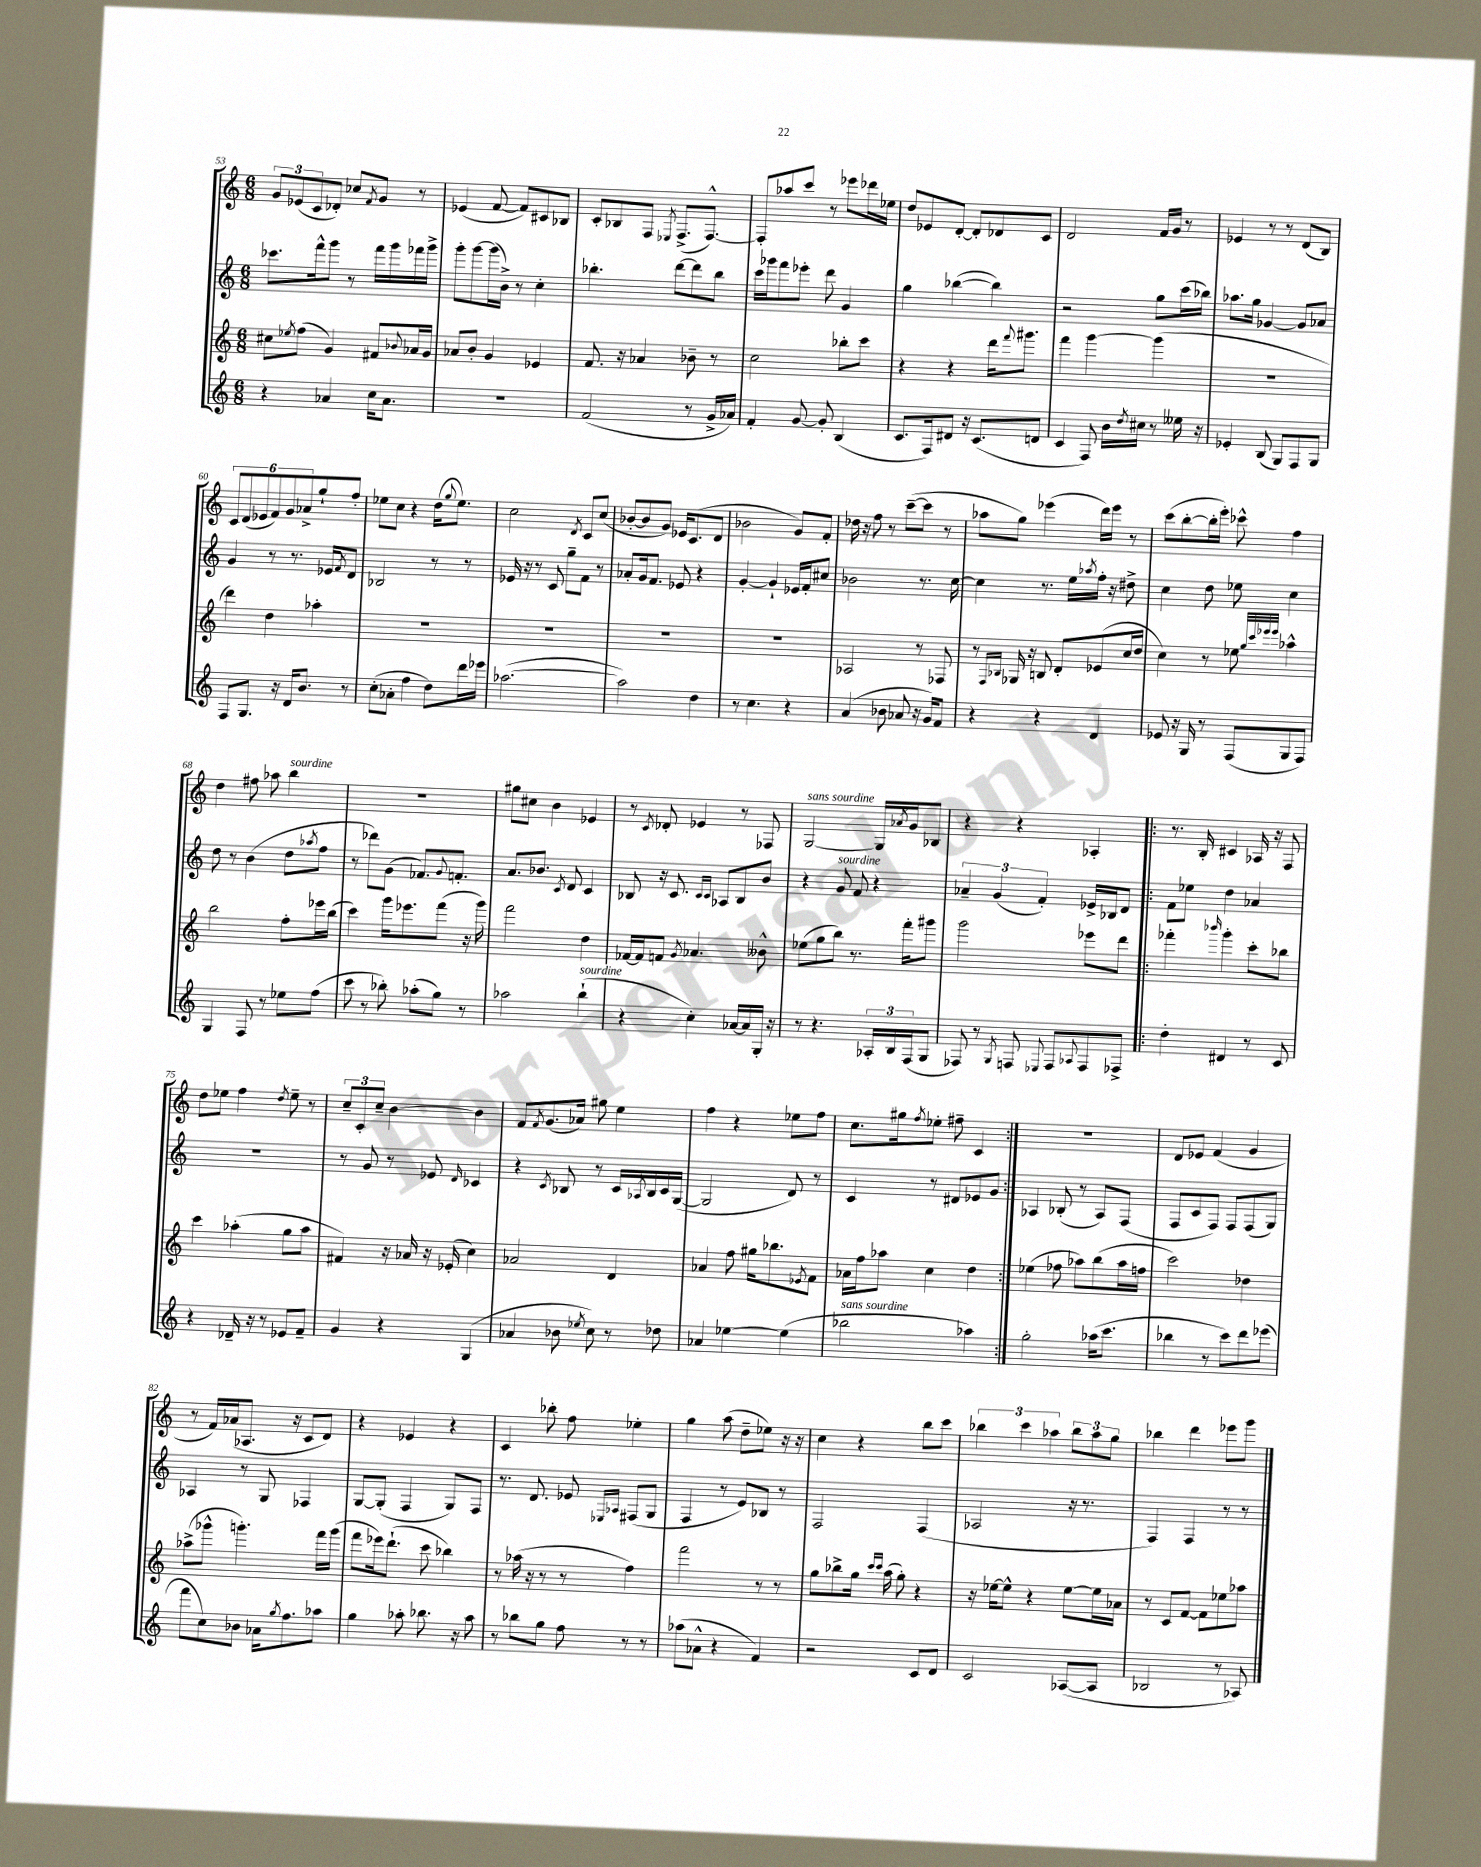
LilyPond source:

<<
\new StaffGroup <<
\new Staff = "s0" {
    \clef treble \key c \major \numericTimeSignature \time 6/8
    \tuplet 3/2 { g'8 ees'8( c'8 } des'8-.) ces''8 \acciaccatura { f'8 } g'8 r8 |
    ees'4( f'8~ f'8) cis'8 bes8 |
    c'8-. bes8 f8 \acciaccatura { ees8 } f8.->( f8.~-^) |
    f8-. aes''8 c'''8 r8 ees'''8 des'''16 ees''16 |
    d''8 ees'8 d'8~-. d'8-. des'8 c'8 |
    d'2 f'16 g'16 r8 |
    ees'4 r8 r8 d'8( b8) |
    \tuplet 6/4 { c'8 d'8( ees'8 f'8) g'8 aes'8-> } g''8-! f''8-. |
    ees''8 c''8 r4 d''16( \appoggiatura { g''8 } ees''8.) |
    c''2 \acciaccatura { d'8 } c'8 c''8( |
    bes'8~-. bes'8 g'8) ees'16 c'8.( d'8 |
    bes'2 g'8) f'8-. |
    des''16 r16 f''8 r8 c'''8~--( c'''8 r8 |
    aes''8 g''8) ees'''4( d'''16) ees'''16 r8 |
    c'''8( b''8~-. b''16-. e'''16-.) ces'''8-^ f''4 |
    d''4 fis''8 aes''8 b''4^\markup { \italic "sourdine" } |
    R2. |
    gis''8 cis''8 b'4 ees'4 |
    r8 \acciaccatura { c'8 } des'8-. ees'4 r8 fes8 |
    g2~^\markup { \italic "sans sourdine" } g16 \acciaccatura { aes'8 } g'16 bes8 |
    r4 r4 aes4-. |
    \repeat volta 2 { r8. b16-. cis'4 aes16 r16 f8 |
    d''8 ees''8 f''4 \acciaccatura { d''8 } ees''8-- r8 |
    \tuplet 3/2 { c''8-- c'8-. c''8-- } b'4~ b'4 |
    f'8 \acciaccatura { f'8 } g'8.( aes'16) gis''8 e''4 |
    f''4 r4 ees''8 f''8 |
    c''8. gis''16 \acciaccatura { f''8 } ees''8-. fis''8-- c'4 | }
    R2. |
    d'8 ees'8 f'4( g'4 |
    r8 f'16) aes'16( aes8. r16 c'8 d'8) |
    r4 ees'4 r4 |
    c'4 bes''8-. f''8 ees''4-. |
    g''4 a''8( d''8-- ees''8) r16 r16 |
    c''4 r4 b''8 c'''8 |
    \tuplet 3/2 { bes''4 c'''4 aes''4 } \tuplet 3/2 { bes''8 aes''8 g''8 } |
    bes''4 d'''4 ees'''8 g'''8 \bar "|." |
}
\new Staff = "s1" {
    \clef treble \key c \major \numericTimeSignature \time 6/8
    ces'''8. f'''16-^ g'''8 r8 f'''16 g'''16 fes'''16 g'''16-> |
    g'''8-. g'''8~ g'''16( b'16->) r8 c''4-. |
    bes''4.-. d'''8~ d'''8 bes''8 |
    c'''16 ges'''16 f'''8 ees'''8-. d'''8 g'4 |
    g''4 bes''4~( bes''4) |
    r2 g''8 c'''16( bes''16) |
    aes''8. g''16 ges'4~ ges'8 aes'8 |
    g'4 r8 r8. ees'16 \acciaccatura { f'8 } d'8 |
    bes2 r8 r8 |
    ees'16 r16 r8 c'8 g''8-- f'8 r8 |
    aes'8-. g'16 f'8. ees'8 r4 |
    g'4~-. g'4-! ees'16 f'16-. cis''8 |
    bes'2 r8. c''16~ |
    c''4 r8. e''16 \acciaccatura { aes''8 } f''16-. r16 dis''8-> |
    c''4 d''8 ees''8 c''4 |
    d''8 r8 b'4( d''8 \acciaccatura { aes''8 } f''8 |
    r8 des'''8) g'8( fes'8.) \appoggiatura { g'8 } f'8.-. |
    a'8. bes'8. \acciaccatura { c'8 } d'8 c'4 |
    bes8 r16 c'8. \grace { c'16 c'16 } aes8 bes8 b'8 |
    r4 g'8^\markup { \italic "sourdine" } f'8 r4 |
    \tuplet 3/2 { aes'4-- g'4( f'4-.) } ees'16-> bes16 d'8 |
    \repeat volta 2 { f'8 ees''8 d''4 aes'4 |
    R2. |
    r8 g'8 r8 ees'8 \grace { d'16 } ces'4 |
    r4 \acciaccatura { c'8 } bes8 r8 c'16 \acciaccatura { aes8 } bes16 c'16 g16~( |
    g2 d'8) r8 |
    c'4 r8 dis'8 ees'8 g'8 | }
    aes4 bes8-.( r8 aes8) f8( |
    f8 c'8 f8) f8 f8( g8) |
    aes4 r8 g8 fes4 |
    g8~ g8-.( f4 g8) f8 |
    r8. d'8. ees'8 \grace { ees16 aes16 } fis8( g8 |
    f4 r8 e'8) bes8 r8 |
    f2 f4( |
    aes2 r16 r8. |
    f4) f4 r8 r8 \bar "|." |
}
\new Staff = "s2" {
    \clef treble \key c \major \numericTimeSignature \time 6/8
    cis''8 \acciaccatura { ees''8 } f''8( g'4) fis'8 \appoggiatura { bes'8 } aes'16 g'16 |
    aes'8 b'8-. g'4 ees'4 |
    f'8. r16 aes'4 bes'8-- r8 |
    c''2 bes''8-. c'''8 |
    r4 r4 d'''16 \appoggiatura { f'''8 } gis'''8. |
    f'''4 g'''4~ g'''4( |
    R2. |
    d'''4) d''4 aes''4-. |
    R2. |
    R2. |
    R2. |
    R2. |
    aes2 r8 fes8 |
    r8 \grace { f16 bes16 } ges16 r16 b8 d'8-. ees'8( c''16 d''16 |
    c''4) r8 ees''8 \grace { g''32 c'''32 ees'''32 ees'''32 } aes''4-^ |
    b''2 f''8-. ees'''16 b''16( |
    c'''4) g'''16 ees'''8. f'''8( r16 g'''16) |
    f'''2 d''4 |
    fes'16~ fes'16 f'8 \acciaccatura { g'8 } aes'4. beses'8-^ |
    ees''8( g''8 b''8) r8. f'''16-. gis'''8 |
    g'''2 ees'''8 d'''8 |
    \repeat volta 2 { fes'''4-. \grace { bes'''16 } g'''4-. c'''8-. bes''8 |
    c'''4 aes''4-.( g''8 aes''8 |
    fis'4) r16 aes'16 r16 ees'16-.( c''4) |
    aes'2 d'4 |
    aes'4 f''8 gis''16 bes''8. \acciaccatura { ees'8 } f'8 |
    aes'16 f''16 aes''8 c''4 d''4 | }
    ees''4( fes''8 aes''8) b''8( aes''16 f''16 |
    c'''2) des''4 |
    aes''8->( ges'''8-^ g'''4.-.) f'''16 g'''16( |
    f'''8 ees'''16) d'''8.-!( c'''8 bes''4) |
    r8 aes''16( r16 r8 r8 f''4) |
    f'''2 r8 r8 |
    g''8 bes''8-> g''16 \grace { c'''16 c'''16 } a''16( g''8-.) r4 |
    r16 ees''16~ ees''8-^ r4 ees''8~ ees''16 aes'16 |
    r8 c'8 f'8~ f'8 ees''8 aes''8 \bar "|." |
}
\new Staff = "s3" {
    \clef treble \key c \major \numericTimeSignature \time 6/8
    r4 aes'4 c''16 aes'8. |
    R2. |
    f'2( r8 g'16-> aes'16) |
    f'4-. g'8~ g'8-. b4( |
    c'8. f16) dis'8 r16 c'8.( d'8 |
    c'4 f8) b'16 \acciaccatura { d''8 } cis''16 r8 eeses''16 r16 |
    ees'4-. b8( g8) f8 g8 |
    f8 g8. r16 d'16 b'8. r8 |
    c''8-.( aes'8-. f''4 d''8) d'''16 ees'''16 |
    aes''2.~( |
    aes''2) d''4 |
    r8 c''4. r4 |
    a'4( bes'8 aes'8 r16 g'16) f'8 |
    r4 r4 d'4 |
    ees'8 r16 g16 r8 f8( g8 f8) |
    g4 f8 r8 ees''8 f''8( |
    c'''8 r8 bes''8-.) aes''8-.( g''8) r8 |
    aes''2 b''4-!^\markup { \italic "sourdine" }( |
    r4 c''4-.) aes'16~ aes'16 g16-. r16 |
    r8 r4. \tuplet 3/2 { aes16-. b16 f16( } g8 |
    fes8) r8 \acciaccatura { g8 } f8 \appoggiatura { ees8 } f8 \appoggiatura { aes8 } f8 fes8-> |
    \repeat volta 2 { d''4-. dis'4 r8 c'8 |
    r4 des'16-- r16 r8 ees'8 f'8-- |
    g'4 r4 g4( |
    aes'4 bes'8 \acciaccatura { ees''8 } c''8) r8 des''8 |
    aes'4 ees''4~ ees''4( |
    bes''2^\markup { \italic "sans sourdine" } aes''4) | }
    g''2-. aes''16( c'''8. |
    bes''4 r8 c'''8) d'''8 ees'''8( |
    f'''8 c''8) bes'8 aes'16 \acciaccatura { g''8 } f''8. aes''8 |
    g''4 aes''8-. bes''8. r16 aes''8 |
    r8 bes''8 g''8 f''8 r8 r8 |
    aes''8( aes'8-^ r4 f'4) |
    r2 c'8 d'8 |
    c'2 aes8~( aes8 |
    bes2 r8 aes8) \bar "|." |
}
>>
>>
\layout { \context { \Score currentBarNumber = #53 } }
